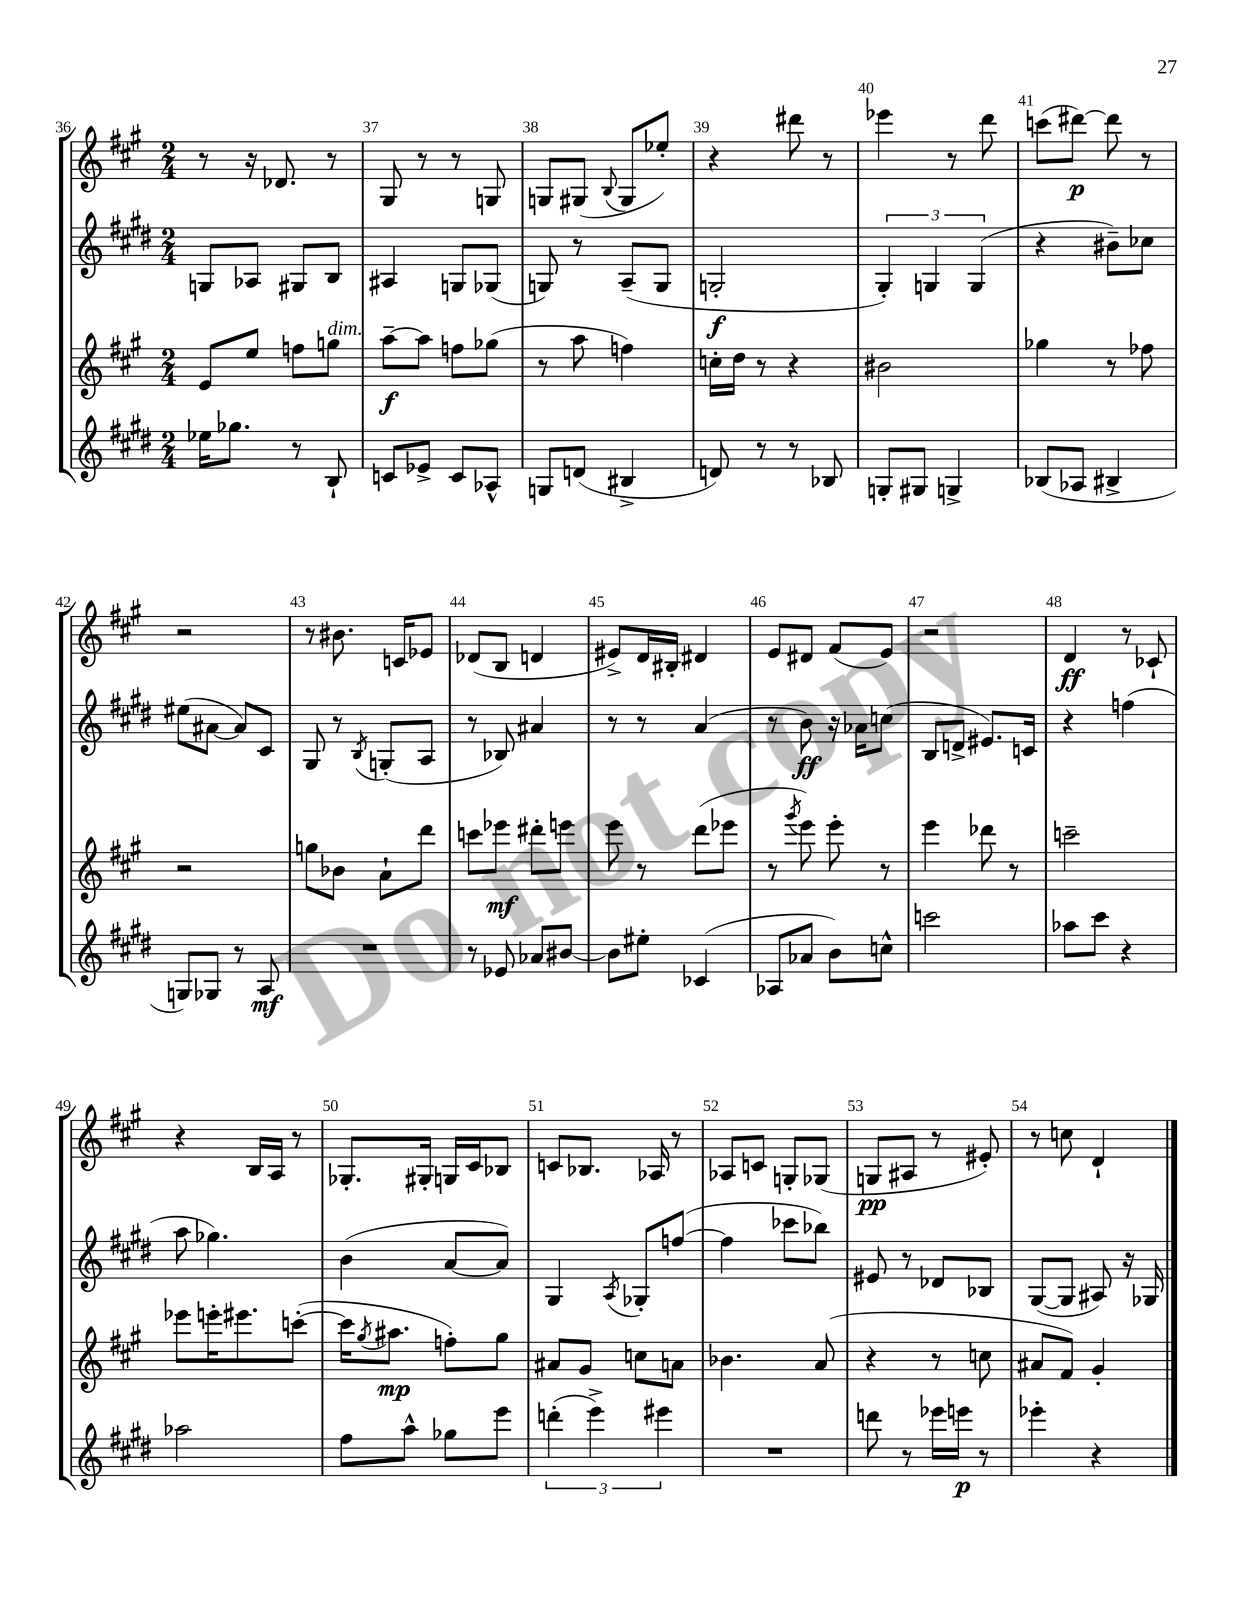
<<
\new StaffGroup <<
\new Staff = "s0" {
    \clef treble \key a \major \numericTimeSignature \time 2/4
    r8 r16 des'8. r8 |
    gis8 r8 r8 g8 |
    g8 gis8( \appoggiatura { b8 } gis8 ees''8-.) |
    r4 dis'''8 r8 |
    ees'''4 r8 d'''8 |
    c'''8( dis'''8~\p) dis'''8 r8 |
    r2 |
    r8 bis'8. c'16 ees'8 |
    des'8( b8 d'4 |
    eis'8->) d'16 bis16-. dis'4 |
    e'8 dis'8 fis'8( e'8) |
    r2 |
    d'4\ff r8 ces'8-! |
    r4 b16 a16 r8 |
    ges8.-. gis16-. g16 cis'16 bes8 |
    c'8 bes8. aes16 r8 |
    aes8 c'8 g8-. ges8( |
    g8\pp ais8 r8 eis'8-.) |
    r8 c''8 d'4-! \bar "|." |
}
\new Staff = "s1" {
    \clef treble \key e \major \numericTimeSignature \time 2/4
    g8 aes8 gis8 b8 |
    ais4 g8 ges8( |
    g8) r8 a8--( g8 |
    g2-.\f |
    \tuplet 3/2 { gis4-.) g4 g4( } |
    r4 bis'8--) ces''8 |
    eis''8( ais'8~ ais'8) cis'8 |
    gis8 r8 \acciaccatura { b8 } g8-.( a8 |
    r8 bes8) ais'4 |
    r8 r8 a'4( |
    r8 b'8\ff) r16 aes'16 c''8( |
    b8 d'8-> eis'8.) c'16 |
    r4 f''4( |
    a''8 ges''4.) |
    b'4( a'8~ a'8) |
    gis4 \acciaccatura { a8 } ges8-. f''8~( |
    f''4 ces'''8 bes''8) |
    eis'8 r8 des'8 bes8 |
    gis8~( gis8 ais8) r16 ges16 \bar "|." |
}
\new Staff = "s2" {
    \clef treble \key a \major \numericTimeSignature \time 2/4
    e'8 e''8 f''8 g''8^\markup { \italic "dim." } |
    a''8~--\f a''8 f''8 ges''8( |
    r8 a''8 f''4) |
    c''16-. d''16 r8 r4 |
    bis'2 |
    ges''4 r8 fes''8 |
    r2 |
    g''8 bes'8 a'8-! d'''8 |
    c'''8 ees'''8\mf dis'''8-. e'''8 |
    e'''8 r8 d'''8( ees'''8 |
    r8 \acciaccatura { gis'''8 } e'''8) e'''8-. r8 |
    e'''4 des'''8 r8 |
    c'''2-- |
    ees'''8 e'''16-. eis'''8. c'''8~-.( |
    c'''16 \acciaccatura { gis''8 } ais''8.\mp f''8-.) gis''8 |
    ais'8 gis'8 c''8 a'8 |
    bes'4. a'8( |
    r4 r8 c''8 |
    ais'8 fis'8) gis'4-. \bar "|." |
}
\new Staff = "s3" {
    \clef treble \key e \major \numericTimeSignature \time 2/4
    ees''16 ges''8. r8 b8-! |
    c'8 ees'8-> c'8 aes8-^ |
    g8 d'8( bis4-> |
    d'8) r8 r8 bes8 |
    g8-. gis8 g4-> |
    bes8( aes8 bis4-> |
    g8) ges8 r8 a8\mf |
    R2 |
    r8 ees'8 aes'8 bis'8~ |
    bis'8 eis''8-. ces'4( |
    aes8 aes'8 b'8) c''8-^ |
    c'''2 |
    aes''8 cis'''8 r4 |
    aes''2 |
    fis''8 a''8-^ ges''8 e'''8 |
    \tuplet 3/2 { d'''4-.( e'''4->) eis'''4 } |
    R2 |
    d'''8 r8 ees'''16 e'''16\p r8 |
    ees'''4-. r4 \bar "|." |
}
>>
>>
\layout { \context { \Score currentBarNumber = #36 \override BarNumber.break-visibility = ##(#f #t #t) barNumberVisibility = #all-bar-numbers-visible } }
